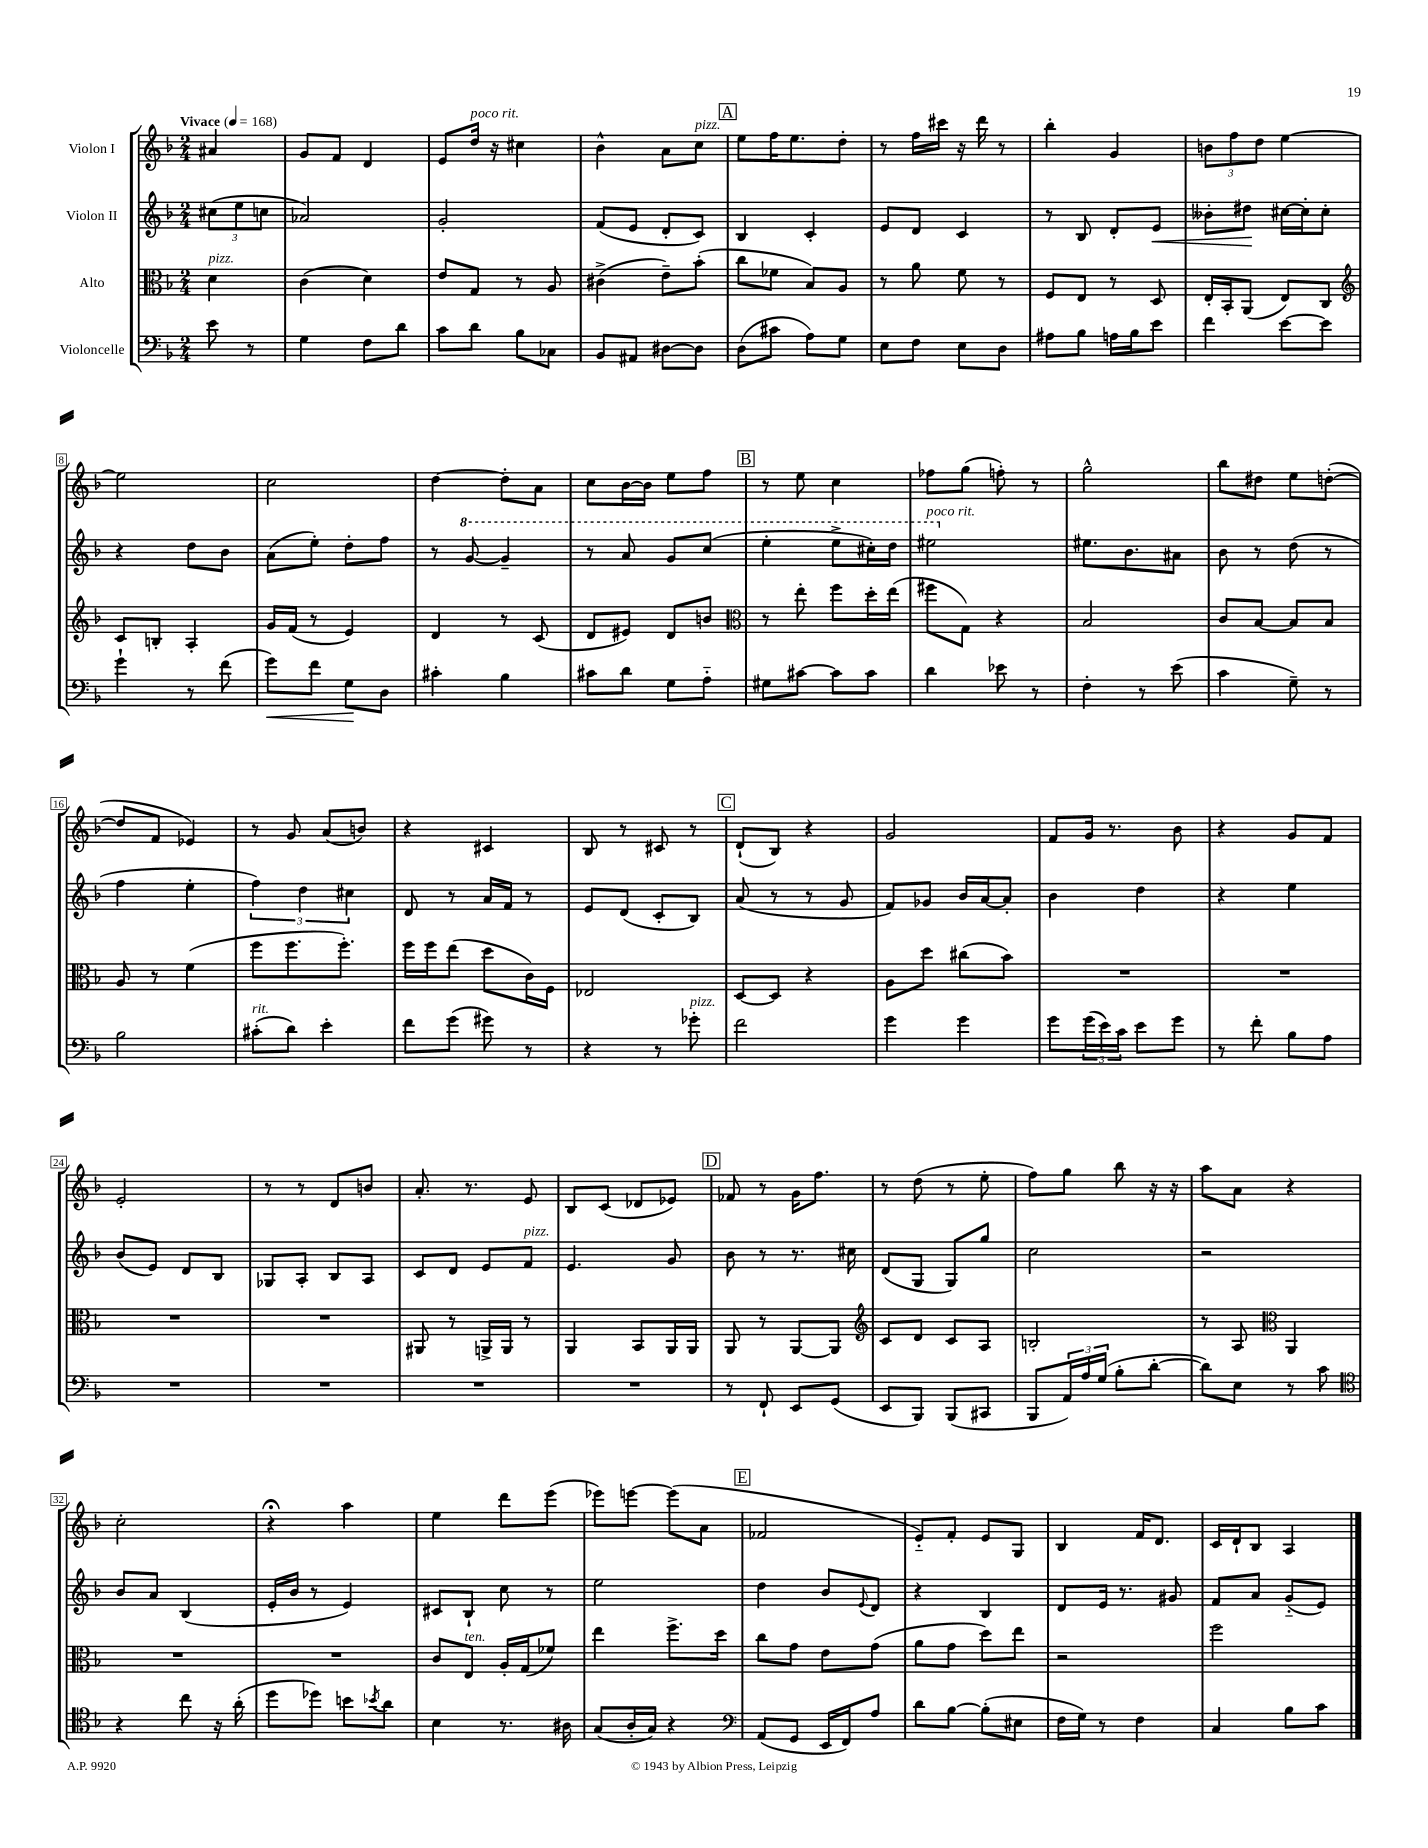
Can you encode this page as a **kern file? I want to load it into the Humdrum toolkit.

**kern	**kern	**kern	**kern
*staff4	*staff3	*staff2	*staff1
*clefF4	*clefC3	*clefG2	*clefG2
*k[b-]	*k[b-]	*k[b-]	*k[b-]
*M2/4	*M2/4	*M2/4	*M2/4
*MM168	*MM168	*MM168	*MM168
8e	4d	(12cc#	4a#
.	.	12ee	.
8r	.	.	.
.	.	12cc	.
=	=	=	=
4G	(4c	2a-)	8g
.	.	.	8f
8F	4d)	.	4d
8d	.	.	.
=	=	=	=
8c	8e	2g'	8e
8d	8G	.	16dd
.	.	.	16r
8B-	8r	.	4cc#
8C-	8A	.	.
=	=	=	=
8BB-	(4c#^	(8f	4b-^^
8AA#	.	8e	.
[8D#	8e~)	8d'	8a
8D#]	(8b-'	8c)	8cc
=	=	=	=
(8D	8cc	4B-	8ee
8c#	8f-	.	16ff
.	.	.	8.ee
8A)	8B-)	4c'	.
8G	8A	.	8dd'
=	=	=	=
8E	8r	8e	8r
8F	8a	8d	16ff
.	.	.	16ccc#
8E	8f	4c	16r
.	.	.	16ddd
8D	8r	.	8r
=	=	=	=
8A#	8F	8r	4bb-'
8B-	8E	8B-	.
16A	8r	8d'	4g
16B-	.	.	.
8e	8D	8e	.
=	=	=	=
4f	16E'	8b--'	12b
.	16BB-'	.	.
.	.	.	12ff
.	(8AA	8dd#	.
.	.	.	12dd
[8e	8E)	[16cc#	[4ee
.	.	16cc#']	.
8e]	8C	8cc#'	.
=	=	=	=
*	*clefG2	*	*
4g`	8c	4r	2ee]
.	8B'	.	.
8r	4A'	8dd	.
(8f	.	8b-	.
=	=	=	=
8g)	16g	(8a	2cc
.	(16f	.	.
8f	8r	8ee')	.
8G	4e)	8dd'	.
8D	.	8ff	.
=	=	=	=
4c#'	4d	8r	[4dd
.	.	[8gg	.
4B-	8r	4gg~]	8dd']
.	(8c	.	8a
=	=	=	=
8c#	8d	8r	8cc
8d	8e#)	8aa	[16b-
.	.	.	16b-]
8G	8d	8gg	8ee
8A'~	8b	(8ccc	8ff
=	=	=	=
*	*clefC3	*	*
8G#	8r	4eee'	8r
[8c#	8ee'	.	8ee
8c#]	8ff	8eee^	4cc
8c#	16dd'	16ccc#')	.
.	(16ee	16ddd	.
=	=	=	=
4d	8ff#	2eee#	8ff-
.	8G)	.	(8gg
8e-	4r	.	8ff')
8r	.	.	8r
=	=	=	=
4F'	2B-	8.ee#	2gg^^
.	.	8.b-	.
8r	.	.	.
(8e	.	8a#	.
=	=	=	=
4c	8c	8b-	8bb-
.	[8B-	8r	8dd#
8G~)	8B-]	(8dd	8ee
8r	8B-	8r	([8dd'
=	=	=	=
2B-	8A	4ff	8dd]
.	8r	.	8f
.	(4f	4ee'	4e-)
=	=	=	=
(8c#'	8ff	6ff)	8r
8d)	8.ff	.	8g
.	.	6dd	.
4e'	.	.	(8a
.	8.ff')	.	.
.	.	6cc#	.
.	.	.	8b)
=	=	=	=
8f	16ff	8d	4r
.	16ff	.	.
(8g	(8ee	8r	.
8g#)	8dd	16a	4c#
.	.	16f	.
8r	16c)	8r	.
.	16F	.	.
=	=	=	=
4r	2E-	8e	8B-
.	.	(8d	8r
8r	.	8c'	8c#
8g-'	.	8B-)	8r
=	=	=	=
2f	[8D	(8a	(8d`
.	8D]	8r	8B-)
.	4r	8r	4r
.	.	8g	.
=	=	=	=
4g	8A	8f)	2g
.	8dd	8g-	.
4g	(8cc#	16b-	.
.	.	[16a	.
.	8b-)	8a']	.
=	=	=	=
8g	2r	4b-	8f
(24g	.	.	16g
24e)	.	.	.
.	.	.	8.r
24c	.	.	.
8e	.	4dd	.
8g	.	.	8b-
=	=	=	=
8r	2r	4r	4r
8f'	.	.	.
8B-	.	4ee	8g
8A	.	.	8f
=	=	=	=
2r	2r	(8b-	2e'
.	.	8e)	.
.	.	8d	.
.	.	8B-	.
=	=	=	=
2r	2r	8G-	8r
.	.	8A'	8r
.	.	8B-	8d
.	.	8A	8b
=	=	=	=
2r	8AA#	8c	8.a'
.	8r	8d	.
.	.	.	8.r
.	16AA^	8e	.
.	16AA	.	.
.	8r	8f	8e
=	=	=	=
2r	4AA	4.e	8B-
.	.	.	(8c
.	8BB-	.	8d-
.	16AA	8g	8e-)
.	16AA	.	.
=	=	=	=
8r	8AA	8b-	8f-
8FF`	8r	8r	8r
8EE	[8AA	8.r	16g
.	.	.	8.ff
(8GG	8AA]	.	.
.	.	16cc#	.
=	=	=	=
*	*clefG2	*	*
8EE	8c	(8d	8r
8BBB-)	8d	8G	(8dd
(8BBB-	8c	8G)	8r
8CC#	8A	8gg	8ee'
=	=	=	=
8BBB-	2B'	2cc	8ff)
24AA)	.	.	8gg
24A	.	.	.
(24G	.	.	.
8B-'	.	.	8bb-
[8d'	.	.	16r
.	.	.	16r
=	=	=	=
8d])	8r	2r	8aa
8E	8A	.	8a
*	*clefC3	*	*
8r	4AA	.	4r
8c	.	.	.
=	=	=	=
*clefC4	*	*	*
4r	2r	8b-	2cc'
.	.	8a	.
8cc	.	(4B-	.
16r	.	.	.
(16a'	.	.	.
=	=	=	=
8dd	2r	16e'	4r;
.	.	16b-	.
8dd-)	.	8r	.
8b	.	4e)	4aa
8qb-	.	.	.
8a	.	.	.
=	=	=	=
4B-	8c	8c#	4ee
.	8E	8B-`	.
8.r	16A'	8cc	8ddd
.	(16G	.	.
.	8f-)	8r	(8eee
16A#	.	.	.
=	=	=	=
(8G	4ee	2ee	8eee-)
16A'	.	.	[8eee
16G)	.	.	.
4r	8.ff^	.	(8eee]
.	.	.	8a
.	16dd	.	.
=	=	=	=
*clefF4	*	*	*
(8AA	8cc	4dd	2f-
8GG	8g	.	.
16EE	8e	8b-	.
16FF)	.	.	.
.	.	8qqe	.
8A	(8g	8d	.
=	=	=	=
8d	8a	4r	8e'~)
[8B-	8g	.	8f'
(8B-']	8dd)	4B-	8e
8E#	8ee	.	8G
=	=	=	=
16F	2r	8d	4B-
16G)	.	.	.
8r	.	16e	.
.	.	8.r	.
4F	.	.	16f
.	.	.	8.d
.	.	8g#	.
=	=	=	=
4C	2ff	8f	16c
.	.	.	16d`
.	.	8a	8B-
8B-	.	(8g'~	4A
8c	.	8e)	.
==	==	==	==
*-	*-	*-	*-
